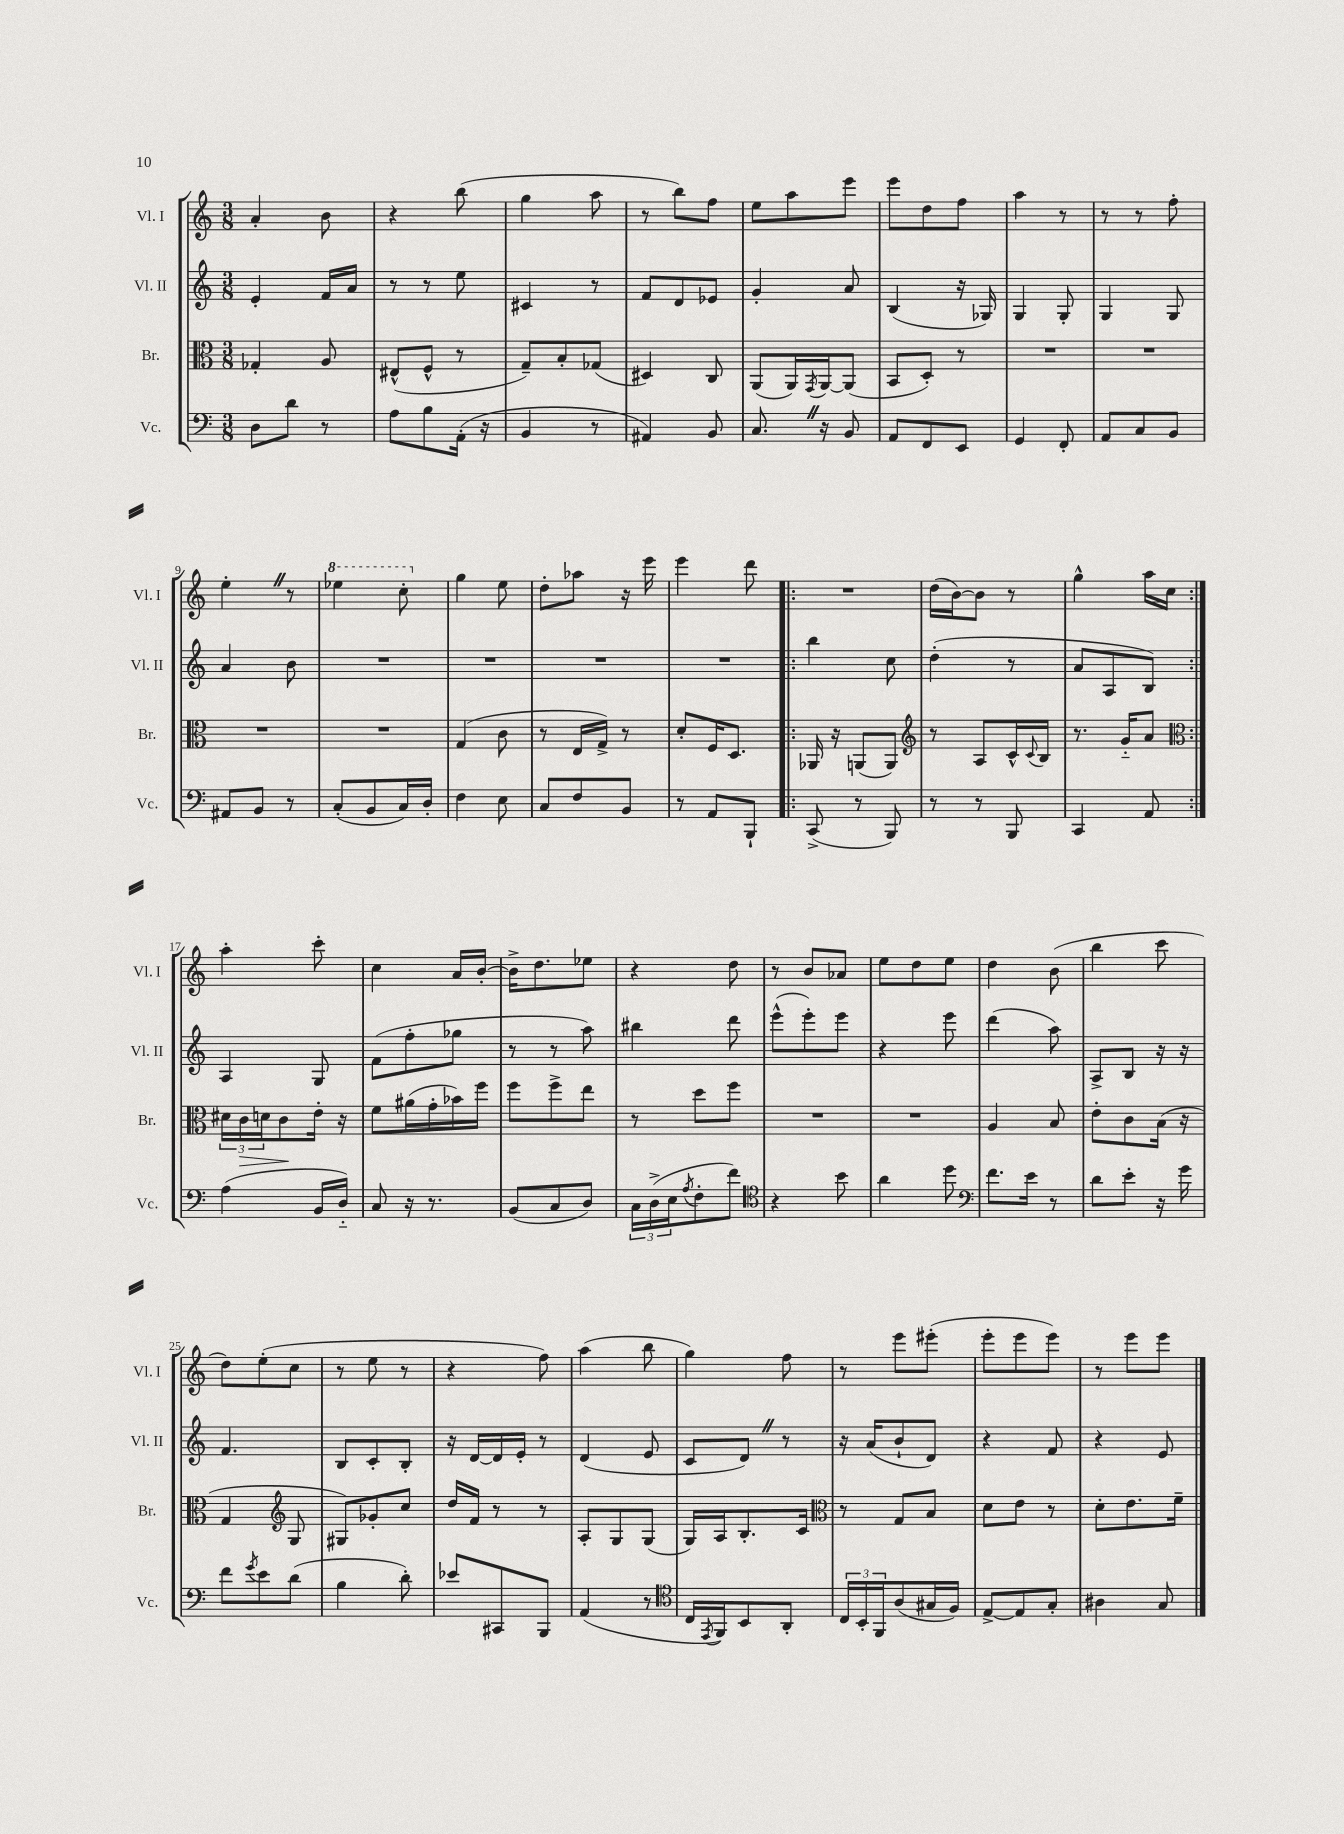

**kern	**kern	**dynam	**kern	**kern
*part4	*part3	*part3	*part2	*part1
*staff4	*staff3	*staff3	*staff2	*staff1
*I"Vc.	*I"Br.	*	*I"Vl. II	*I"Vl. I
*I'Vc.	*I'Br.	*	*I'Vl. II	*I'Vl. I
*clefF4	*clefC3	*	*clefG2	*clefG2
*k[]	*k[]	*	*k[]	*k[]
*M3/8	*M3/8	*	*M3/8	*M3/8
=1	=1	=1	=1	=1
8D\L	4G-X'/	.	4e'/	4a'/
8d\J	.	.	.	.
8r	8A/	.	16f/LL	8b\
.	.	.	16a/JJ	.
=2	=2	=2	=2	=2
8A\L	(8E#X^^/L	.	8r	4r
8B\	8F^^/J	.	8r	.
(16AA'\Jk	8r	.	8ee\	(8bb\
16r	.	.	.	.
=3	=3	=3	=3	=3
4BB/	8G~/L)	.	4c#X/	4gg\
.	8B'/	.	.	.
8r	(8G-X/J	.	8r	8aa\
=4	=4	=4	=4	=4
4AA#X/)	4D#X/)	.	8f/L	8r
.	.	.	8d/	8bb\L)
8BB/	8C/	.	8e-X/J	8ff\J
=5	=5	=5	=5	=5
8.CZ/	(8AA/L	.	4g'/	8ee\L
.	16AA/L)	.	.	8aa\
.	8qGG/	.	.	.
16r	[16AA/J	.	.	.
8BB/	(8AA/J]	.	8a/	8eee\J
=6	=6	=6	=6	=6
8AA/L	8BB/L	.	(4B/	8eee\L
8FF/	8D'/J)	.	.	8dd\
8EE/J	8r	.	16r	8ff\J
.	.	.	16G-X/)	.
=7	=7	=7	=7	=7
4GG/	4.r	.	4G/	4aa\
8FF'/	.	.	8G'/	8r
=8	=8	=8	=8	=8
8AA/L	4.r	.	4G/	8r
8C/	.	.	.	8r
8BB/J	.	.	8G/	8ff'\
!!LO:LB:g=z
=9	=9	=9	=9	=9
8AA#X/L	4.r	.	4a/	4ee'Z\
8BB/J	.	.	.	.
8r	.	.	8b\	8r
=10	=10	=10	=10	=10
*	*	*	*	*8va
(8C'/L	4.r	.	4.r	4eee-X\
8BB/	.	.	.	.
16C/L)	.	.	.	8ccc'\
16D'/JJ	.	.	.	.
=11	=11	=11	=11	=11
*	*	*	*	*X8va
4F\	(4G/	.	4.r	4gg\
8E\	8c\	.	.	8ee\
=12	=12	=12	=12	=12
8C/L	8r	.	4.r	8dd'\L
8F/	16E/LL	.	.	8aa-X\J
.	16G^/JJ)	.	.	.
8BB/J	8r	.	.	16r
.	.	.	.	16eee\
=13	=13	=13	=13	=13
8r	8d'/L	.	4.r	4eee\
8AA/L	16F/K	.	.	.
.	8.D/J	.	.	.
8BBB`/J	.	.	.	8ddd\
=14!|:	=14!|:	=14!|:	=14!|:	=14!|:
(8CC^/	16AA-X/	.	4bb\	4.r
.	16r	.	.	.
8r	(8AAn/L	.	.	.
8BBB/)	8AA/J)	.	8cc\	.
=15	=15	=15	=15	=15
*	*clefG2	*	*	*
8r	8r	.	(4dd'\	(16dd\LL
.	.	.	.	[16b\J)
8r	8A/L	.	.	8b\J]
8BBB/	16c^^/L	.	8r	8r
.	8qqc/	.	.	.
.	16B/JJ	.	.	.
=16	=16	=16	=16	=16
4CC/	8.r	.	8a/L	4gg^^\
.	.	.	8A/	.
.	16g/KL	.	.	.
8AA/	8a/J	.	8B/J)	16aa\LL
.	.	.	.	16cc\JJ
!!LO:LB:g=z
=17:|!	=17:|!	=17:|!	=17:|!	=17:|!
*	*clefC3	*	*	*
(4A\	24d#X\LL	.	4A/	4aa'\
!	!	!LO:HP:b	!	!
.	24c\	>	.	.
.	24dn\J	.	.	.
.	8c\	.	.	.
16BB/LL	16e'\Jk	]	8G/	8ccc'\
16D/JJ)	16r	.	.	.
=18	=18	=18	=18	=18
8C/	8f\L	.	(8f\L	4cc\
16r	(16a#X\L	.	8ff'\	.
8.r	16g'\	.	.	.
.	16b-X\)	.	8gg-X\J	16a/LL
.	16ff\JJ	.	.	[16b'/JJ
=19	=19	=19	=19	=19
(8BB/L	8ff\L	.	8r	16b^\KL]
.	.	.	.	8.dd\
8C/	8ff^\	.	8r	.
8D/J)	8ee\J	.	8aa\)	8ee-X\J
=20	=20	=20	=20	=20
24C\LL	8r	.	4bb#X\	4r
(24D^\	.	.	.	.
24E\J	.	.	.	.
8qA/	.	.	.	.
8F'\	8dd\L	.	.	.
8f\J)	8ff\J	.	8ddd\	8dd\
=21	=21	=21	=21	=21
*clefC4	*	*	*	*
4r	4.r	.	(8eee^^\L	8r
.	.	.	8eee'\)	8b/L
8b\	.	.	8eee\J	8a-X/J
=22	=22	=22	=22	=22
4a\	4.r	.	4r	8ee\L
.	.	.	.	8dd\
8dd\	.	.	8eee\	8ee\J
=23	=23	=23	=23	=23
*clefF4	*	*	*	*
8.f\L	4A/	.	(4ddd\	4dd\
16e\Jk	.	.	.	.
8r	8B/	.	8aa\)	(8b\
=24	=24	=24	=24	=24
8d\L	8e'\L	.	8A^/L	4bb\
8e'\J	8c\	.	8B/J	.
16r	(16B\Jk	.	16r	8ccc\
16g\	16r	.	16r	.
!!LO:LB:g=z
=25	=25	=25	=25	=25
8f\L	4G/	.	4.f/	8dd\L)
8qg/	.	.	.	.
8e\	.	.	.	(8ee'\
*	*clefG2	*	*	*
(8d\J	8G/	.	.	8cc\J
=26	=26	=26	=26	=26
4B\	8G#X/L)	.	8B/L	8r
.	8g-X'/	.	8c'/	8ee\
8d'\)	8cc/J	.	8B'/J	8r
=27	=27	=27	=27	=27
8e-X/L	16dd/LL	.	16r	4r
.	16f/JJ	.	[16d/LL	.
8CC#X/	8r	.	16d/]	.
.	.	.	16e'/JJ	.
8BBB/J	8r	.	8r	8ff\)
=28	=28	=28	=28	=28
(4AA/	8A'/L	.	(4d/	(4aa\
.	8G/	.	.	.
8r	(8G/J	.	8e/	8bb\
=29	=29	=29	=29	=29
*clefC4	*	*	*	*
16C/LL	16G/LL)	.	8c/L	4gg\)
8qEE/	.	.	.	.
16FF/J)	16A/J	.	.	.
8BB/	8.B'/	.	8dZ/J)	.
8AA'/J	.	.	8r	8ff\
.	16c/Jk	.	.	.
=30	=30	=30	=30	=30
*	*clefC3	*	*	*
24C/LL	8r	.	16r	8r
24BB'/	.	.	.	.
.	.	.	(16a/KL	.
24FF/J	.	.	.	.
(8A/	8G/L	.	8b`/	8eee\L
16G#X/L	8B/J	.	8d/J)	(8eee#X'\J
16F/JJ)	.	.	.	.
=31	=31	=31	=31	=31
[8E^/L	8d\L	.	4r	8eee'\L
8E/]	8e\J	.	.	8eee\
8G'/J	8r	.	8f/	8eee\J)
=32	=32	=32	=32	=32
4A#X\	8d'\L	.	4r	8r
.	8.e\	.	.	8eee\L
8G/	.	.	8e/	8eee\J
.	16f~\Jk	.	.	.
==	==	==	==	==
*-	*-	*-	*-	*-
